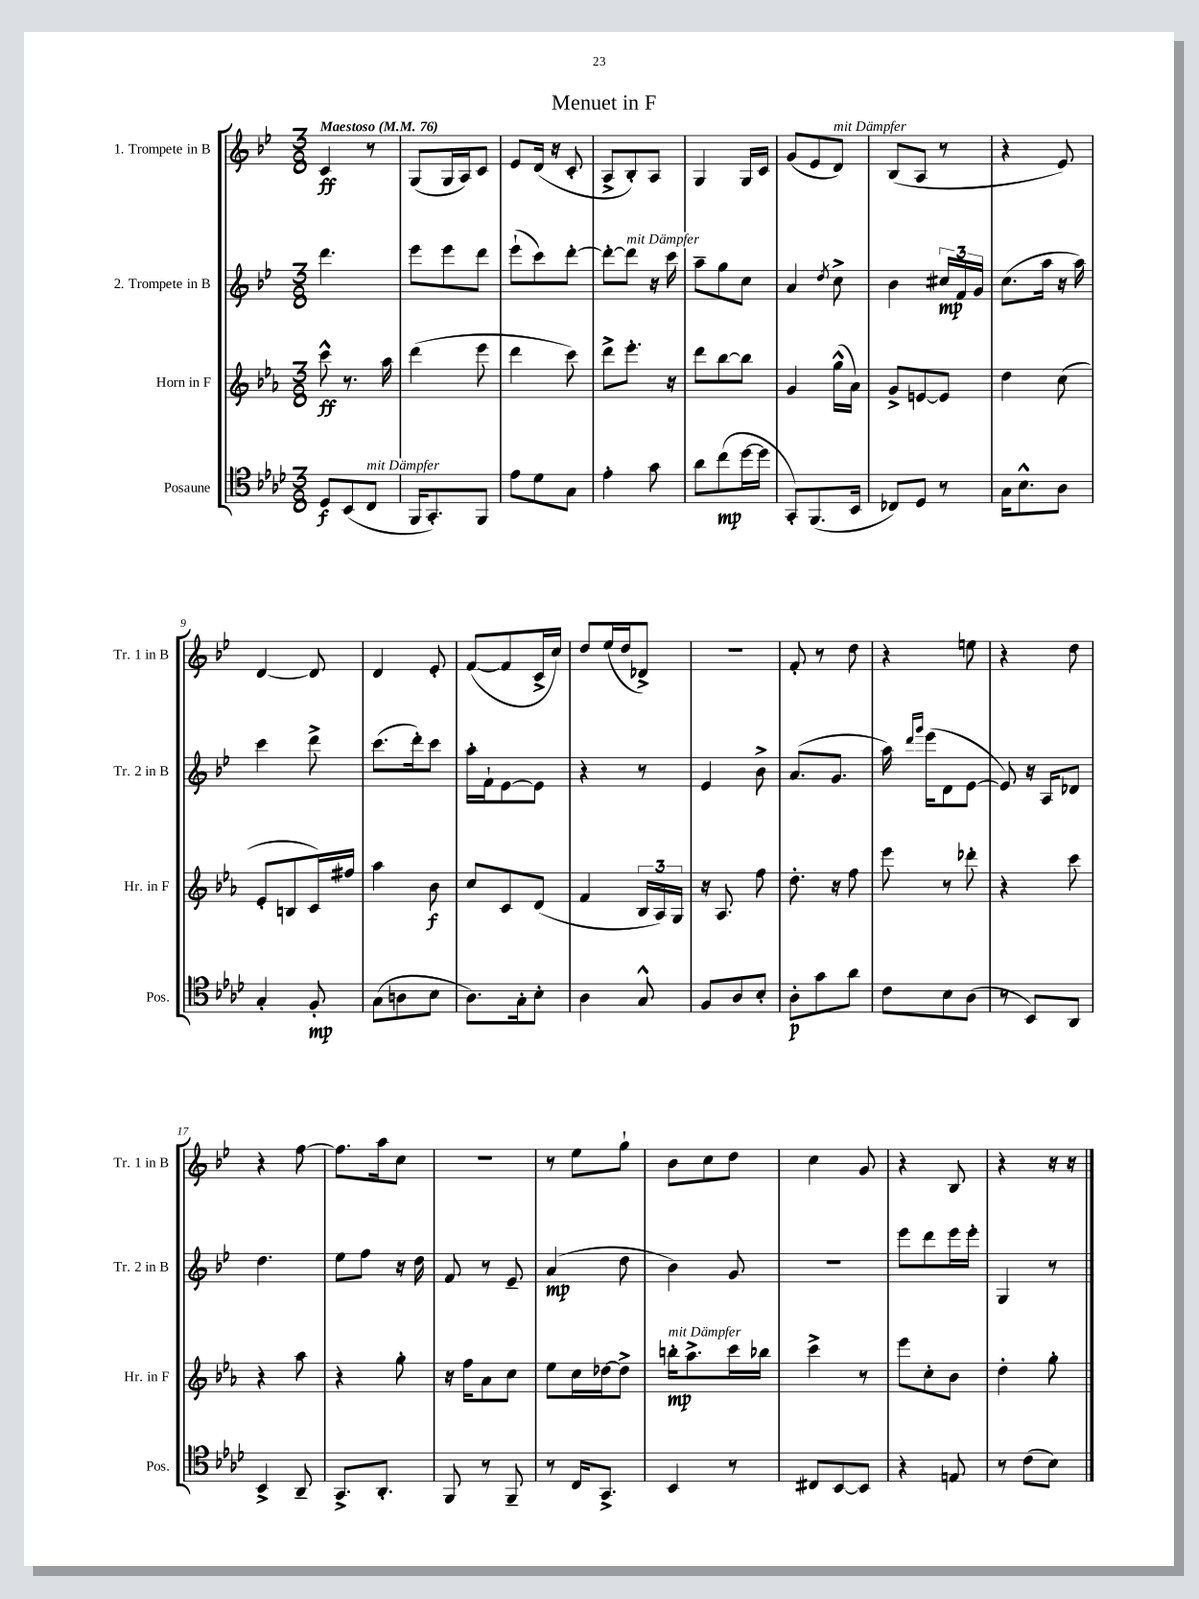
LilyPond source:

\header { title = "Menuet in F" }
<<
\new StaffGroup <<
\new Staff = "s0" \with { instrumentName = "1. Trompete in B" shortInstrumentName = "Tr. 1 in B" } {
    \clef treble \key bes \major \numericTimeSignature \time 3/8 \tempo "Maestoso" 4 = 76
    c'4\ff r8 |
    g8( g16 a16) c'8 |
    ees'8 d'16( r16 c'8-. |
    a8-> bes8-.) a8 |
    g4 g16 c'16 |
    g'8( ees'8 d'8^\markup { \italic "mit Dämpfer" }) |
    bes8( a8 r8 |
    r4 ees'8) |
    d'4~ d'8 |
    d'4 ees'8-. |
    f'8~( f'8 c'16-> c''16) |
    d''8 ees''16( d''16 des'8->) |
    R4. |
    f'8-. r8 d''8 |
    r4 e''8 |
    r4 d''8 |
    r4 f''8~ |
    f''8. a''16 c''8 |
    r4. |
    r8 ees''8 g''8-! |
    bes'8 c''8 d''8 |
    c''4 g'8 |
    r4 bes8 |
    r4 r16 r16 \bar "|." |
}
\new Staff = "s1" \with { instrumentName = "2. Trompete in B" shortInstrumentName = "Tr. 2 in B" } {
    \clef treble \key bes \major \numericTimeSignature \time 3/8
    d'''4. |
    ees'''8 ees'''8 d'''8 |
    ees'''8-!( c'''8) d'''8~-. |
    d'''8~-. d'''8^\markup { \italic "mit Dämpfer" } r16 c'''16 |
    a''8-- g''8 c''8 |
    a'4 \acciaccatura { d''8 } c''8-> |
    bes'4 \tuplet 3/2 { cis''16\mp f'16 g'16 } |
    c''8.( a''16 r16 a''16) |
    c'''4 d'''8-> |
    c'''8.( d'''16-.) c'''8 |
    a''16-. f'16-! ees'8~ ees'8 |
    r4 r8 |
    ees'4 bes'8-> |
    a'8.( g'8. |
    a''16) \grace { d'''16 g'''16 } ees'''16( d'8 ees'8~ |
    ees'8) r16 a16 des'8 |
    d''4. |
    ees''8 f''8 r16 d''16 |
    f'8 r8 ees'8-- |
    a'4\mp( d''8 |
    bes'4) g'8 |
    R4. |
    ees'''8 d'''8 ees'''16 ees'''16-. |
    g4 r8 \bar "|." |
}
\new Staff = "s2" \with { instrumentName = "Horn in F" shortInstrumentName = "Hr. in F" } {
    \clef treble \key ees \major \numericTimeSignature \time 3/8
    c'''8-^\ff r8. aes''16 |
    d'''4( ees'''8 |
    d'''4 c'''8) |
    d'''8-> ees'''8.-. r16 |
    d'''8 bes''8~ bes''8 |
    g'4 g''16-^( aes'16) |
    g'8-> e'8~ e'8 |
    d''4 c''8( |
    ees'8-. b8 c'16) fis''16 |
    aes''4 bes'8\f |
    c''8 c'8 d'8( |
    f'4 \tuplet 3/2 { bes16 aes16) g16 } |
    r16 aes8. f''8 |
    d''8.-. r16 f''8 |
    ees'''8 r8 des'''8-. |
    r4 c'''8 |
    r4 aes''8 |
    r4 g''8-. |
    r16 f''16 aes'8 c''8 |
    ees''8 c''16 des''16~ des''8-> |
    b''16-.\mp^\markup { \italic "mit Dämpfer" } aes''8.-> c'''16 bes''16 |
    c'''4-> r8 |
    ees'''8 c''8-. bes'8 |
    d''4-. g''8-. \bar "|." |
}
\new Staff = "s3" \with { instrumentName = "Posaune" shortInstrumentName = "Pos." } {
    \clef tenor \key aes \major \numericTimeSignature \time 3/8
    des8\f bes,8( c8^\markup { \italic "mit Dämpfer" } |
    f,16 g,8.-.) f,8 |
    ees'8 des'8 g8 |
    ees'4-. g'8 |
    aes'8 c''8\mp( des''16~ des''16 |
    g,8-.) f,8.( bes,16 |
    ces8) des8 r8 |
    g16 bes8.-^ aes8 |
    g4-. f8-.\mp |
    g8( a8 bes8 |
    aes8.) g16-. bes8-. |
    aes4 g8-^ |
    f8 aes8 bes8-. |
    aes8-.\p g'8 aes'8 |
    c'8 bes8 aes8( |
    r8 bes,8) aes,8 |
    bes,4-> aes,8-- |
    g,8.-> aes,8.-. |
    f,8 r8 f,8-- |
    r8 c16 g,8.-> |
    bes,4 r8 |
    cis8 bes,8~ bes,8 |
    r4 e8 |
    r8 c'8( bes8) \bar "|." |
}
>>
>>
